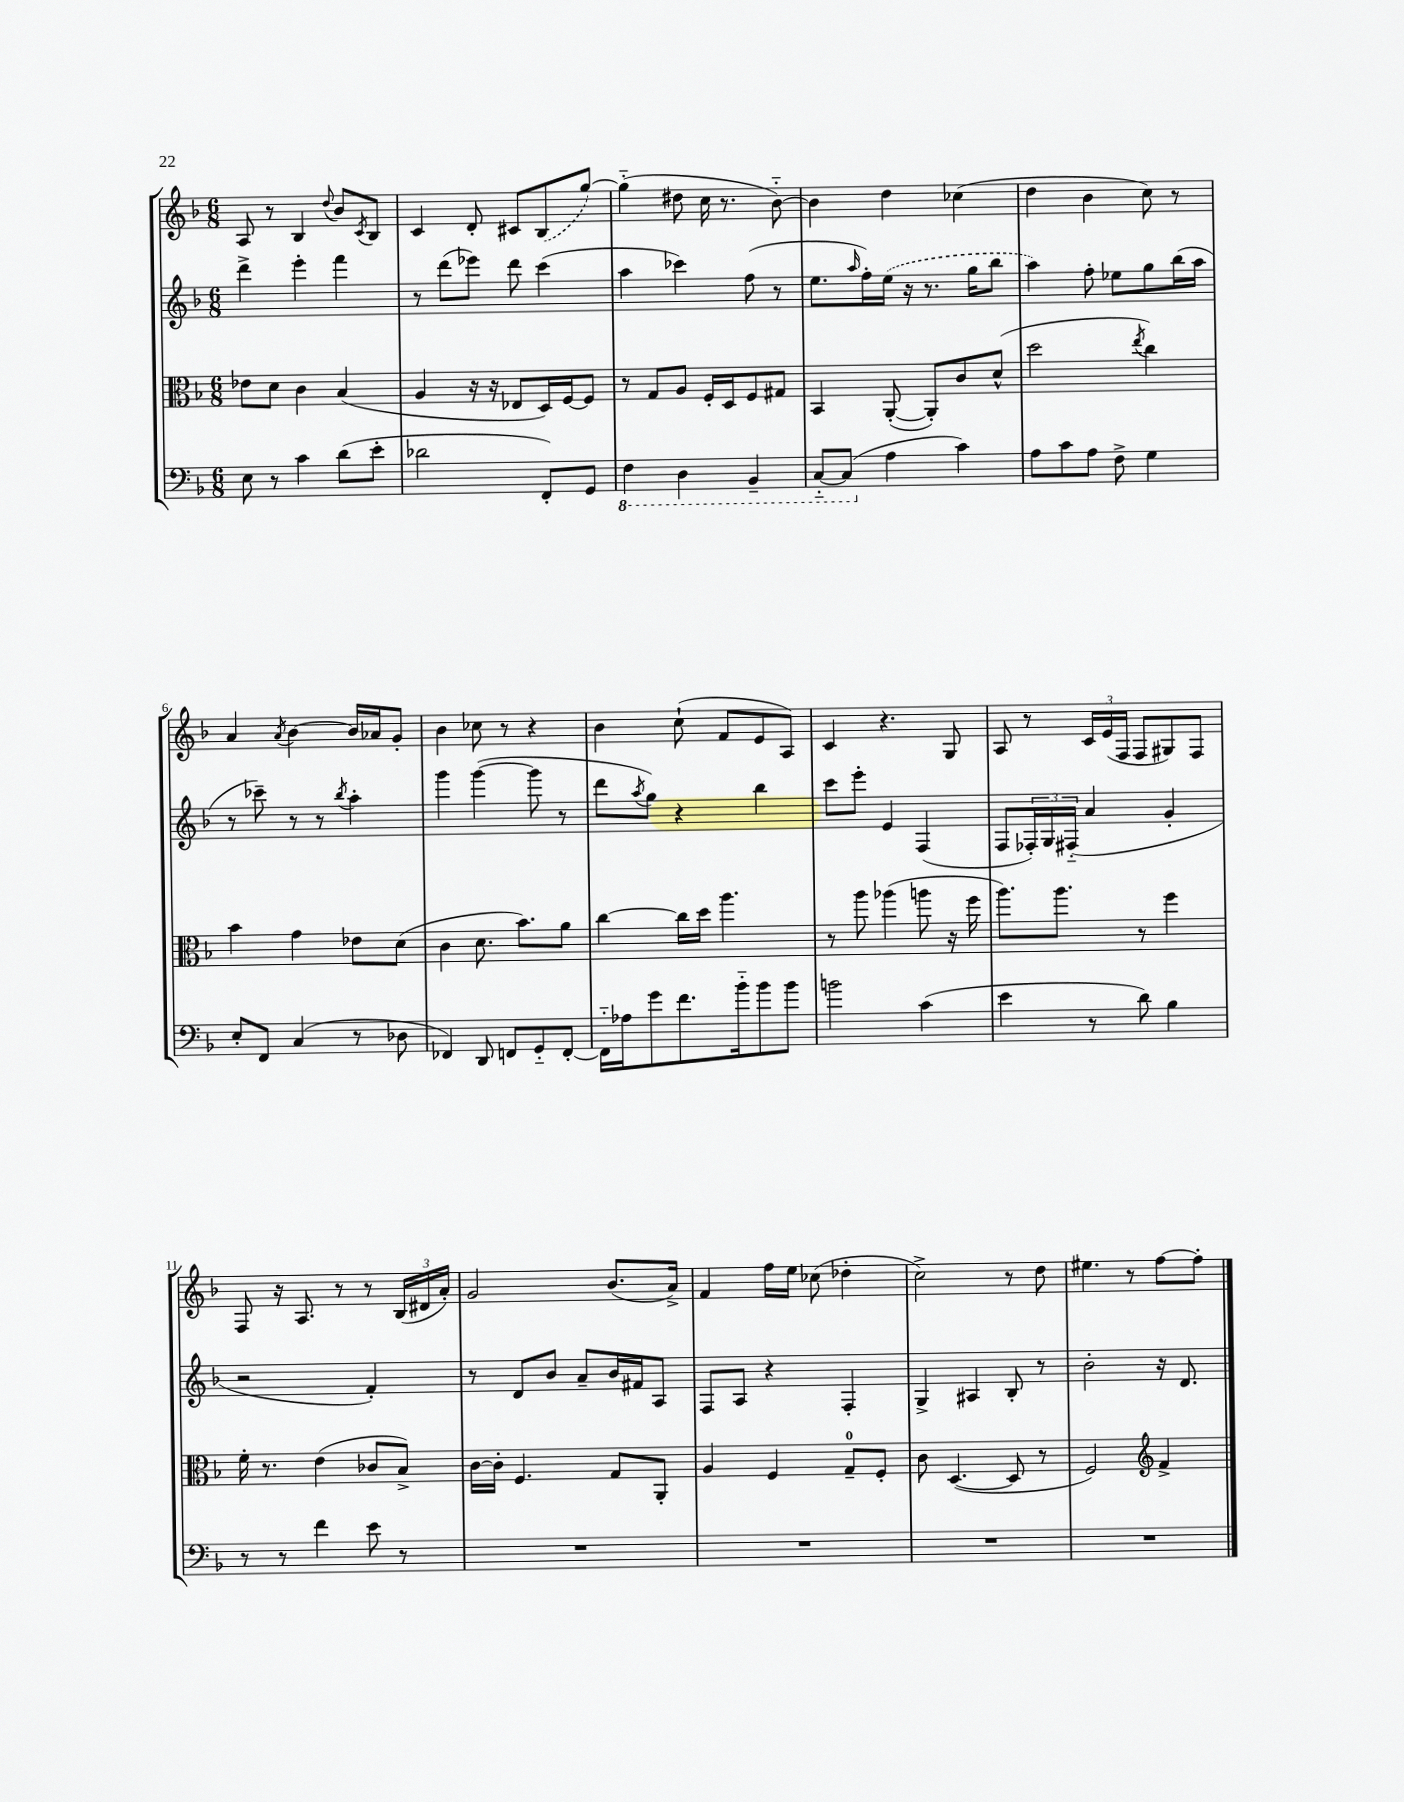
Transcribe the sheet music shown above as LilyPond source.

<<
\new StaffGroup <<
\new Staff = "s0" {
    \clef treble \key f \major \numericTimeSignature \time 6/8
    a8 r8 bes4 \appoggiatura { d''8 } bes'8 \acciaccatura { c'8 } bes8 |
    c'4 d'8-. cis'8 \once \slurDashed bes8( g''8~) |
    g''4-_( dis''8 c''16 r8. bes'8~-_) |
    bes'4 d''4 ces''4( |
    d''4 bes'4 c''8) r8 |
    a'4 \acciaccatura { a'8 } bes'4~ bes'16 aes'16 g'8-. |
    bes'4 ces''8 r8 r4 |
    bes'4 c''8-!( f'8 e'8 a8) |
    c'4 r4. g8 |
    a8 r8 \tuplet 3/2 { c'16 e'16( f16 } f8 gis8) f8 |
    f8 r16 a8. r8 r8 \tuplet 3/2 { bes16( dis'16 a'16-.) } |
    g'2 bes'8.( a'16->) |
    f'4 f''16 e''16 ces''8( des''4-. |
    c''2->) r8 d''8 |
    eis''4. r8 f''8~ f''8-. \bar "|." |
}
\new Staff = "s1" {
    \clef treble \key f \major \numericTimeSignature \time 6/8
    d'''4-> e'''4-. f'''4 |
    r8 d'''8( ees'''8) d'''8 c'''4( |
    a''4 ces'''4) f''8( r8 |
    e''8. \grace { a''16 } f''16-.) \once \slurDashed e''16( r16 r8. g''16 bes''8 |
    a''4) f''8-. ees''8 g''8 bes''16( a''16 |
    r8 ces'''8--) r8 r8 \acciaccatura { bes''8 } a''4-. |
    g'''4 g'''4~( g'''8 r8 |
    d'''8 \acciaccatura { a''8 } g''8) r4 bes''4 |
    c'''8 e'''8-. e'4 f4( |
    f8 \tuplet 3/2 { fes16-.) g16 fis16-_( } a'4 g'4-. |
    r2 f'4-.) |
    r8 d'8 bes'8 a'8-- bes'16 fis'16 a8 |
    f8 a8 r4 f4-. |
    g4-> ais4 bes8-. r8 |
    bes'2-. r16 d'8. \bar "|." |
}
\new Staff = "s2" {
    \clef alto \key f \major \numericTimeSignature \time 6/8
    ees'8 d'8 c'4 bes4( |
    a4 r16 r16 ees8 d16) f16~ f8 |
    r8 g8 a8 f16-. d16 f8 gis8 |
    bes,4 a,8~-.( a,8-.) c'8 d'8-^( |
    d''2 \acciaccatura { e''8 } c''4) |
    bes'4 g'4 ees'8 d'8( |
    c'4 d'8. bes'8.) a'8 |
    c''4~ c''16 d''16 a''4. |
    r8 a''8 aes''4( a''8 r16 f''16 |
    a''8.) a''8. r8 f''4 |
    f'16-. r8. e'4( ces'8 bes8->) |
    c'16~ c'16-. f4. g8 a,8-. |
    a4 f4 g8-0-- f8-. |
    c'8 d4.~( d8 r8 |
    f2) \clef treble f'4-> \bar "|." |
}
\new Staff = "s3" {
    \clef bass \key f \major \numericTimeSignature \time 6/8
    e8 r8 c'4 d'8( e'8-. |
    des'2 f,8-.) g,8 |
    \ottava #-1 f,4 d,4 bes,,4-- |
    c,8~-_ c,8( \ottava #0 a4 c'4) |
    a8 c'8 a8 f8-> g4 |
    e8-. f,8 c4( r8 des8 |
    fes,4) d,8 f,8 g,8-_ f,8~-. |
    f,16-_ aes16 g'8 f'8. bes'16-_ bes'8 bes'8 |
    b'2 c'4( |
    e'4 r8 d'8) bes4 |
    r8 r8 f'4 e'8 r8 |
    R2. |
    R2. |
    R2. |
    R2. \bar "|." |
}
>>
>>
